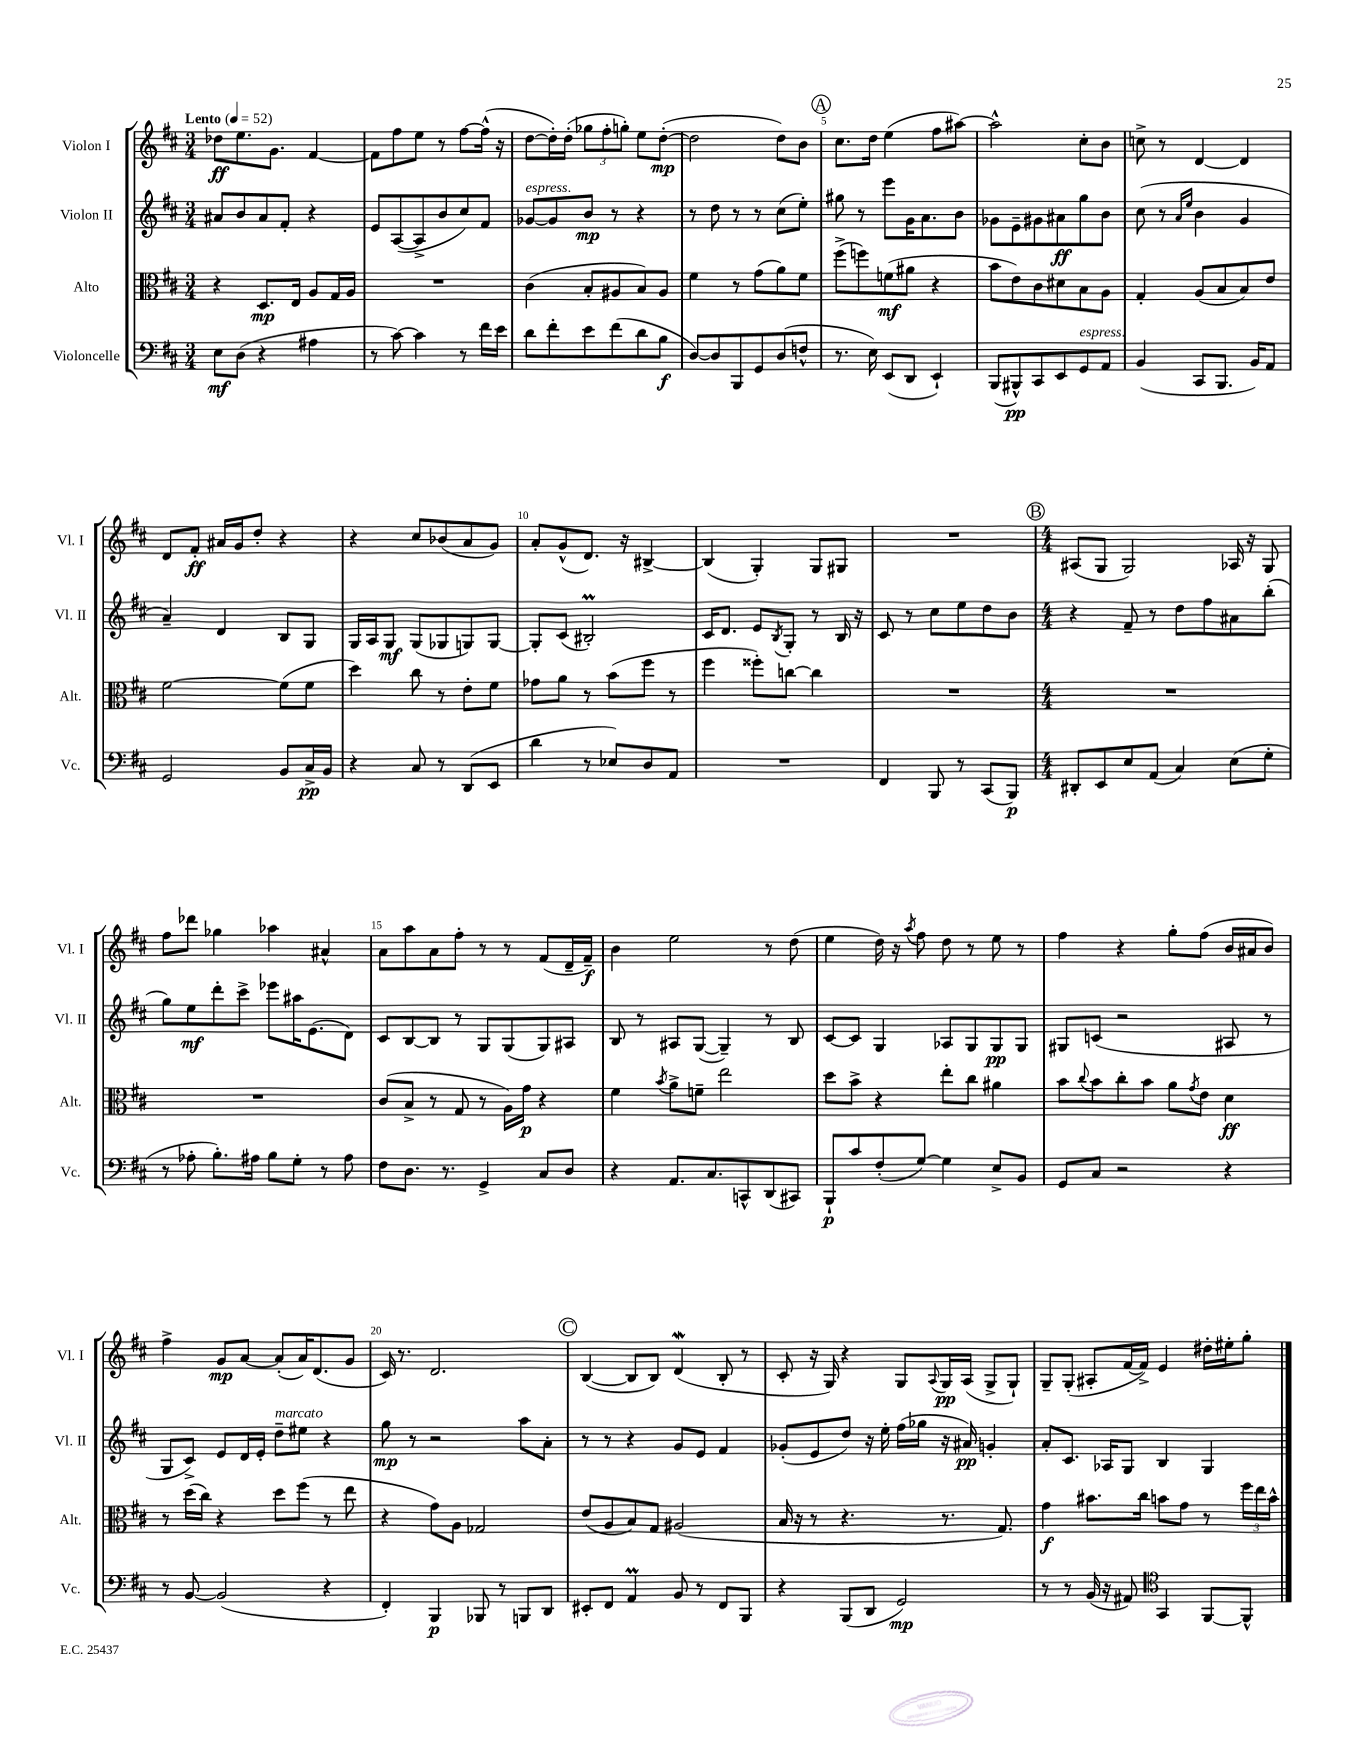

**kern	**dynam	**kern	**dynam	**kern	**dynam	**kern	**dynam
*part4	*part4	*part3	*part3	*part2	*part2	*part1	*part1
*staff4	*staff4	*staff3	*staff3	*staff2	*staff2	*staff1	*staff1
*I"Violoncelle	*	*I"Alto	*	*I"Violon II	*	*I"Violon I	*
*I'Vc.	*	*I'Alt.	*	*I'Vl. II	*	*I'Vl. I	*
*clefF4	*	*clefC3	*	*clefG2	*	*clefG2	*
*k[f#c#]	*	*k[f#c#]	*	*k[f#c#]	*	*k[f#c#]	*
*M3/4	*	*M3/4	*	*M3/4	*	*M3/4	*
*MM52	*	*MM52	*	*MM52	*	*MM52	*
=1	=1	=1	=1	=1	=1	=1	=1
!	!	!	!	!	!	!LO:TX:a:B:t=Lento	!
8E\L	mf	4r	.	8a#X/L	.	8dd-X\L	ff
(8D\J	.	.	.	8b/	.	8.ee\	.
4r	.	8.D/L	mp	8a#/	.	.	.
.	.	.	.	.	.	8.g\J	.
.	.	.	.	8f#'/J	.	.	.
.	.	16E/Jk	.	.	.	.	.
4A#X\	.	8A/L	.	4r	.	[4f#/	.
.	.	16G/L	.	.	.	.	.
.	.	16A/JJ	.	.	.	.	.
=2	=2	=2	=2	=2	=2	=2	=2
8r	.	2.r	.	8e/L	.	8f#\L]	.
[8c#\)	.	.	.	([8A/	.	8ff#\	.
4c#\]	.	.	.	8A^/]	.	8ee\J	.
.	.	.	.	8b/	.	8r	.
8r	.	.	.	8cc#/)	.	[8ff#\L	.
16f#\LL	.	.	.	8f#/J	.	(16ff#^^\Jk]	.
16e\JJ	.	.	.	.	.	16r	.
=3	=3	=3	=3	=3	=3	=3	=3
!	!	!	!	!LO:TX:a:i:t=espress.	!	!	!
8d\L	.	(4c#\	.	[8g-X/L	.	[8dd\L	.
8f#'\	.	.	.	8g-/]	.	16dd'\L])	.
.	.	.	.	.	.	(16dd'\JJ	.
8e\	.	8B'/L	.	8b/J	mp	12gg-X\L	.
.	.	.	.	.	.	12ff#'\	.
(8f#\	.	8A#X/	.	8r	.	.	.
.	.	.	.	.	.	12ggn'\J)	.
8d\	.	8B/)	.	4r	.	8ee\L	.
8B\J	f	8A#/J	.	.	.	([8dd'\J	mp
=4	=4	=4	=4	=4	=4	=4	=4
[8D/L)	.	4f#\	.	8r	.	2dd\]	.
8D/]	.	.	.	8dd\	.	.	.
8BBB/	.	8r	.	8r	.	.	.
8GG/	.	(8g\L	.	8r	.	.	.
(8D/	.	8a\)	.	(8cc#\L	.	8dd\L)	.
8Fn^^/J	.	8f#\J	.	8ee'\J)	.	8b\J	.
!!LO:REH:place=s1:t=A
=5	=5	=5	=5	=5	=5	=5	=5
8.r	.	(8ff#^\L	.	8gg#X\	.	8.cc#\L	.
.	.	8ffn\)	.	8r	.	.	.
16E\)	.	.	.	.	.	16dd\Jk	.
(8EE/L	.	(8fn\	mf	8eee\L	.	(4ee\	.
8DD/J	.	8a#X\J	.	16g\K	.	.	.
.	.	.	.	8.a\	.	.	.
4EE`/)	.	4r	.	.	.	8ff#\L	.
.	.	.	.	8b\J	.	[8aa#X\J)	.
=6	=6	=6	=6	=6	=6	=6	=6
(8BBB/L	.	8b\L	.	8g-X\L	.	2aa#^^\]	.
8BBB#X^^/)	pp	8e\)	.	8e~\	.	.	.
8CC#/	.	8c#\	.	8g#X\	.	.	.
8EE/	.	8d#X\	.	8a#X\	ff	.	.
!LO:TX:a:i:t=espress.	!	!	!	!	!	!	!
8GG/	.	8B\	.	8gg\	.	8cc#'\L	.
8AA/J	.	8A\J	.	8b\J	.	8b\J	.
=7	=7	=7	=7	=7	=7	=7	=7
(4BB/	.	4G'/	.	(8cc#\	.	8ccn^\	.
.	.	.	.	8r	.	8r	.
.	.	.	.	16qqa/LL	.	.	.
.	.	.	.	16qqee/JJ	.	.	.
8CC#/L	.	(8A/L	.	4b\	.	[4d/	.
8.BBB/J	.	8B/	.	.	.	.	.
.	.	8B/)	.	4g/	.	4d/]	.
16BB/KL)	.	.	.	.	.	.	.
8AA/J	.	8e/J	.	.	.	.	.
!!LO:LB:g=z
=8	=8	=8	=8	=8	=8	=8	=8
2GG/	.	[2f#\	.	4a~/)	.	8d/L	.
.	.	.	.	.	.	8f#'/J	ff
.	.	.	.	4d/	.	16a#X/LL	.
.	.	.	.	.	.	16g/J	.
.	.	.	.	.	.	8dd'/J	.
8BB/L	.	(8f#\L]	.	8B/L	.	4r	.
16C#^/L	pp	8f#\J	.	8G/J	.	.	.
16BB/JJ	.	.	.	.	.	.	.
=9	=9	=9	=9	=9	=9	=9	=9
4r	.	4dd\)	.	16G/LL	.	4r	.
.	.	.	.	16A/J	.	.	.
.	.	.	.	8G/J	mf	.	.
8C#/	.	8cc#\	.	(8G/L	.	8cc#/L	.
8r	.	8r	.	8G-X/	.	(8b-X/	.
(8DD/L	.	8e'\L	.	8Gn/)	.	8a/	.
8EE/J	.	8f#\J	.	[8G/J	.	8g/J)	.
=10	=10	=10	=10	=10	=10	=10	=10
4d\	.	8g-X\L	.	8G'/L]	.	8a'/L	.
.	.	8a\J	.	(8c#/J	.	(8g^^/	.
8r	.	8r	.	2B#Xm'/)	.	8.d/J)	.
8E-X/L)	.	(8b\L	.	.	.	.	.
.	.	.	.	.	.	16r	.
8D/	.	8ff#\J	.	.	.	[4B#X^/	.
8AA/J	.	8r	.	.	.	.	.
=11	=11	=11	=11	=11	=11	=11	=11
2.r	.	4ff#\	.	16c#/KL	.	(4B#/]	.
.	.	.	.	8.d/J	.	.	.
.	.	8ff##X'\L)	.	8e/L	.	4G'/)	.
.	.	.	.	8qB/	.	.	.
.	.	[8ccn\J	.	8G'/J	.	.	.
.	.	4cc\]	.	8r	.	8G/L	.
.	.	.	.	16B/	.	8G#X/J	.
.	.	.	.	16r	.	.	.
=12	=12	=12	=12	=12	=12	=12	=12
4FF#/	.	2.r	.	8c#/	.	2.r	.
.	.	.	.	8r	.	.	.
8BBB/	.	.	.	8cc#\L	.	.	.
8r	.	.	.	8ee\	.	.	.
(8CC#/L	.	.	.	8dd\	.	.	.
8BBB/J)	p	.	.	8b\J	.	.	.
!!LO:REH:place=s1:t=B
=13	=13	=13	=13	=13	=13	=13	=13
*M4/4	*	*M4/4	*	*M4/4	*	*M4/4	*
8DD#X'/L	.	1r	.	4r	.	(8A#X/L	.
8EE/	.	.	.	.	.	8G/J	.
8E/	.	.	.	8f#~/	.	2G/)	.
(8AA/J	.	.	.	8r	.	.	.
4C#/)	.	.	.	8dd\L	.	.	.
.	.	.	.	8ff#\	.	.	.
(8E\L	.	.	.	8a#X\	.	16A-X/	.
.	.	.	.	.	.	16r	.
8G'\J	.	.	.	(8bb'\J	.	8G/	.
!!LO:LB:g=z
=14	=14	=14	=14	=14	=14	=14	=14
8r	.	1r	.	8gg\L)	.	8ff#\L	.
8A-X'\	.	.	.	8ee\	mf	8ddd-X\J	.
8.B'\L)	.	.	.	8ddd'\	.	4gg-X\	.
.	.	.	.	8ccc#^\J	.	.	.
16A#X\Jk	.	.	.	.	.	.	.
8B\L	.	.	.	8eee-X\L	.	4aa-X\	.
8G'\J	.	.	.	16aa#X\K	.	.	.
.	.	.	.	(8.e\	.	.	.
8r	.	.	.	.	.	4a#X^^/	.
8A#\	.	.	.	8d\J)	.	.	.
=15	=15	=15	=15	=15	=15	=15	=15
8F#\L	.	(8c#/L	.	8c#/L	.	8a\L	.
8.D\J	.	8B^/J	.	[8B/	.	8aa\	.
.	.	8r	.	8B/J]	.	8a\	.
8.r	.	.	.	.	.	.	.
.	.	8G/	.	8r	.	8ff#'\J	.
4GG^/	.	8r	.	8G/L	.	8r	.
.	.	16A\LL)	.	(8G/	.	8r	.
.	.	16g\JJ	p	.	.	.	.
8C#/L	.	4r	.	8G/)	.	(8f#/L	.
8D/J	.	.	.	8A#X/J	.	16d~/L	.
.	.	.	.	.	.	16f#~/JJ)	f
=16	=16	=16	=16	=16	=16	=16	=16
4r	.	4f#\	.	8B/	.	4b\	.
.	.	.	.	8r	.	.	.
.	.	8qb/	.	.	.	.	.
8.AA/L	.	8a^\L	.	8A#X/L	.	2ee\	.
.	.	8fn~\J	.	([8G/J	.	.	.
8.C#/	.	.	.	.	.	.	.
.	.	2ee\	.	4G~/])	.	.	.
8CCn^^/	.	.	.	.	.	.	.
(8DD/	.	.	.	8r	.	8r	.
8CC#X/J)	.	.	.	8B/	.	(8dd\	.
=17	=17	=17	=17	=17	=17	=17	=17
8BBB`/L	p	8dd\L	.	[8c#/L	.	4ee\	.
8c#/	.	8b^\J	.	8c#/J]	.	.	.
(8F#'/	.	4r	.	4G/	.	16dd\)	.
.	.	.	.	.	.	16r	.
.	.	.	.	.	.	8qaa/	.
[8G/J)	.	.	.	.	.	8ff#\	.
4G\]	.	8ee'\L	.	8A-X/L	.	8dd\	.
.	.	8cc#\J	.	8G/	.	8r	.
8E^/L	.	4a#X\	.	8G/	pp	8ee\	.
8BB/J	.	.	.	8G/J	.	8r	.
=18	=18	=18	=18	=18	=18	=18	=18
8GG/L	.	8b\L	.	8G#X/L	.	4ff#\	.
.	.	8qqcc#/	.	.	.	.	.
8C#/J	.	8b\	.	(8cn/J	.	.	.
2r	.	8cc#'\	.	2r	.	4r	.
.	.	8b\J	.	.	.	.	.
.	.	8a\L	.	.	.	8gg'\L	.
.	.	8qg/	.	.	.	.	.
.	.	8e\J	.	.	.	(8ff#\J	.
4r	.	4d\	ff	8A#X/	.	16b/LL	.
.	.	.	.	.	.	16a#X/J	.
.	.	.	.	8r	.	8b/J)	.
!!LO:LB:g=z
=19	=19	=19	=19	=19	=19	=19	=19
8r	.	8r	.	8G/L	.	4ff#^\	.
[8BB/	.	(16dd\LL	.	8c#^/J)	.	.	.
.	.	16cc#\JJ)	.	.	.	.	.
(2BB/]	.	4r	.	8e/L	.	8g/L	mp
.	.	.	.	16d/L	.	[8a/J	.
.	.	.	.	16e'/JJ	.	.	.
!	!	!	!	!LO:TX:a:i:t=marcato	!	!	!
.	.	8dd\L	.	8dd~\L	.	(8a'/L]	.
.	.	(8ff#\J	.	8ee#X\J	.	16a/K)	.
.	.	.	.	.	.	(8.d/	.
4r	.	8r	.	4r	.	.	.
.	.	8ee\	.	.	.	8g/J	.
=20	=20	=20	=20	=20	=20	=20	=20
4FF#'/)	.	4r	.	8gg\	mp	16c#/)	.
.	.	.	.	.	.	8.r	.
.	.	.	.	8r	.	.	.
4BBB/	p	8g\L)	.	2r	.	2.d/	.
.	.	8A\J	.	.	.	.	.
8BBB-X/	.	2G-X/	.	.	.	.	.
8r	.	.	.	.	.	.	.
8BBBn/L	.	.	.	8aa\L	.	.	.
8DD/J	.	.	.	8a'\J	.	.	.
!!LO:REH:place=s1:t=C
=21	=21	=21	=21	=21	=21	=21	=21
8EE#X'/L	.	(8e/L	.	8r	.	([4B/	.
8FF#/J	.	8A/	.	8r	.	.	.
4AAM/	.	8B/)	.	4r	.	8B/L]	.
.	.	8G/J	.	.	.	8B/J)	.
8BB/	.	(2A#X/	.	8g/L	.	(4dw/	.
8r	.	.	.	8e/J	.	.	.
8FF#/L	.	.	.	4f#/	.	8B'/	.
8BBB/J	.	.	.	.	.	8r	.
=22	=22	=22	=22	=22	=22	=22	=22
4r	.	16B/	.	(8g-X'/L	.	8c#'/	.
.	.	16r	.	.	.	.	.
.	.	8r	.	8e/	.	16r	.
.	.	.	.	.	.	16G/)	.
(8BBB/L	.	4.r	.	8dd/J)	.	4r	.
8DD/J	.	.	.	16r	.	.	.
.	.	.	.	16ee'\	.	.	.
2GG/)	mp	.	.	(16ff#\LL	.	8G/L	.
.	.	.	.	16gg-X\JJ	.	.	.
.	.	.	.	.	.	8qqA/	.
.	.	8.r	.	16r	.	16G/L	pp
.	.	.	.	16a#X/)	pp	(16A/JJ	.
.	.	.	.	4gn'/	.	8G^/L	.
.	.	8.G/)	.	.	.	.	.
.	.	.	.	.	.	8G`/J)	.
=23	=23	=23	=23	=23	=23	=23	=23
8r	.	4g\	f	8a'/L	.	8G~/L	.
8r	.	.	.	8.c#/J	.	(8G'/J	.
(16BB/	.	8.b#X\L	.	.	.	8A#X'/L	.
16r	.	.	.	16A-X/KL	.	.	.
8AA#X/)	.	.	.	8G/J	.	[16f#/L	.
.	.	16cc#\Jk	.	.	.	16f#^/JJ])	.
*clefC4	*	*	*	*	*	*	*
4GG/	.	8bn\L	.	4B/	.	4e/	.
.	.	8g\J	.	.	.	.	.
[8FF#/L	.	8r	.	4G/	.	16dd#X'\LL	.
.	.	.	.	.	.	16ee#X'\J	.
8FF#^^/J]	.	24ff#\LL	.	.	.	8gg'\J	.
.	.	24ee\	.	.	.	.	.
.	.	24b^^\JJ	.	.	.	.	.
==	==	==	==	==	==	==	==
*-	*-	*-	*-	*-	*-	*-	*-
